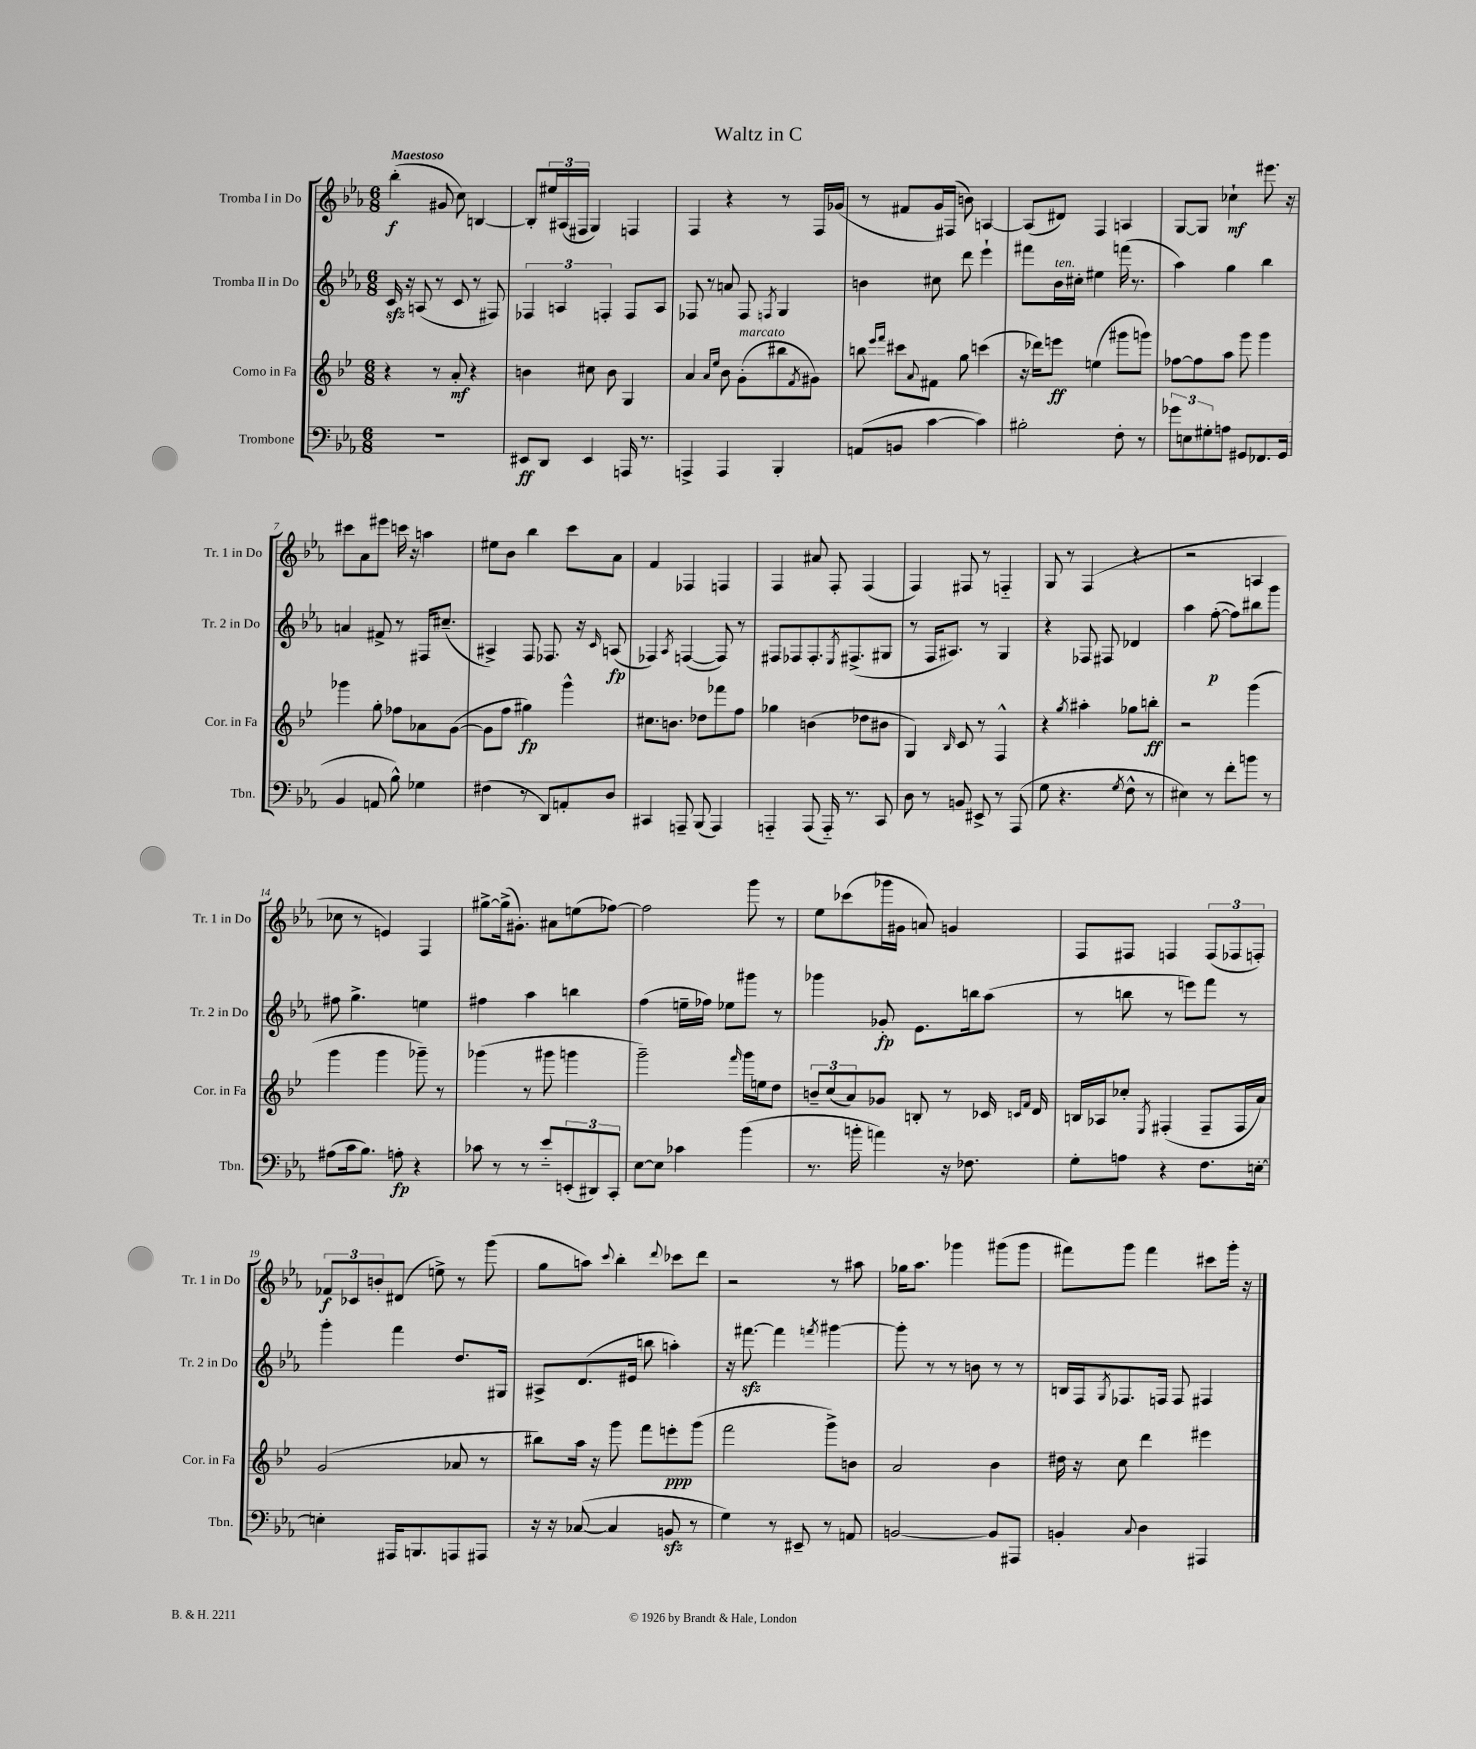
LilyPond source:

\header { title = "Waltz in C" }
<<
\new StaffGroup <<
\new Staff = "s0" \with { instrumentName = "Tromba I in Do" shortInstrumentName = "Tr. 1 in Do" } {
    \clef treble \key ees \major \numericTimeSignature \time 6/8 \tempo "Maestoso"
    bes''4-.\f( gis'8 c''8) b4~ |
    b8-. \tuplet 3/2 { eis''16 ais16( fis16 } g4) f4 |
    f4 r4 r8 f16 ges'16( |
    r8 fis'8 g'16) fis16( b'8) a4~ |
    a8( dis'8) f4 a4 |
    g8~ g8 ces''4-!\mf eis'''8. r16 |
    cis'''8 aes'8 eis'''8 c'''16 r16 a''4 |
    eis''8 bes'8 bes''4 c'''8 aes'8 |
    f'4 fes4 f4 |
    f4 ais'8 f8-. f4( |
    f4) fis8 r8 f4-_ |
    g8 r8 f4( r4 |
    r2 a4 |
    ces''8 r8 e'4) f4 |
    gis''8~-> gis''16->( gis'8.-.) ais'8 e''8( fes''8~) |
    fes''2 g'''8 r8 |
    ees''8 ces'''8( ges'''16 gis'16 a'8) g'4 |
    f8 fis8 f4 \tuplet 3/2 { f8( fes8 f8-.) } |
    \tuplet 3/2 { fes'8\f ces'8 b'8-. } dis'8( e''8->) r8 g'''8( |
    g''8 a''8) \appoggiatura { c'''8 } bes''4-. \appoggiatura { d'''8 } ces'''8 d'''8 |
    r2 r8 ais''8 |
    ges''16 aes''8. ges'''4 gis'''8( gis'''8 |
    fis'''8) g'''8 fis'''4 cis'''8 g'''16-. r16 \bar "|." |
}
\new Staff = "s1" \with { instrumentName = "Tromba II in Do" shortInstrumentName = "Tr. 2 in Do" } {
    \clef treble \key ees \major \numericTimeSignature \time 6/8
    c'16\sfz r16 a8( r8 c'8 r8 fis8) |
    \tuplet 3/2 { fes4 a4 f4-. } f8 a8 |
    fes8 r8 a'8 fes8 \acciaccatura { f8 } g4 |
    b'4 cis''8 d'''8 ees'''4-! |
    fis'''8 bes'16^\markup { \italic "ten." } cis''16-. eis''4 f'''16( r8. |
    aes''4) g''4 bes''4 |
    a'4 fis'8-> r8 fis16 cis''8.--( |
    ais4->) f8 fes8. r16 \grace { c'16 } a8\fp( |
    fes4) \acciaccatura { aes8 } f4~( f8) r8 |
    fis8 fes8 fes8.-. \acciaccatura { ees8 } fis8.->( gis8 |
    r8 f16 ais8.) r8 g4 |
    r4 fes8 fis8 des'4 |
    aes''4 f''8~-.\p( f''8) bis''8 g'''8 |
    fis''8 g''4.-> e''4 |
    fis''4 aes''4 b''4 |
    f''4( e''16-- fes''16) ees''8 gis'''8 r8 |
    ges'''4 ges'8-.\fp ees'8. b''16 aes''8( |
    r8 b''8 r8 e'''8) f'''8 r8 |
    g'''4-. f'''4 d''8. gis16 |
    ais8-> d'8.( eis'16 b''8 a''4-.) |
    r16 fis'''8.~\sfz fis'''4 \acciaccatura { f'''8 } gis'''4~ |
    gis'''8-. r8 r8 b'8 r8 r8 |
    b16 f16 \acciaccatura { g8 } fes8. f16 f8 fis4 \bar "|." |
}
\new Staff = "s2" \with { instrumentName = "Corno in Fa" shortInstrumentName = "Cor. in Fa" } {
    \clef treble \key bes \major \numericTimeSignature \time 6/8
    r4 r8 a'8-.\mf r4 |
    b'4 cis''8 b'8 g4 |
    a'4 \grace { a'16 ees''16 } bes'8 g'8-.^\markup { \italic "marcato" }( bis''8 \acciaccatura { f'8 } gis'8) |
    b''8 \grace { ees'''16 f'''16 } cis'''8 \appoggiatura { a'8 } fis'8 g''8 c'''4( |
    r16 des'''16) e'''8\ff e''4( gis'''8 g'''8) |
    fes''8~ fes''8 a''8 g'''8 g'''4 |
    ges'''4 g''8-. fes''8 aes'8 g'8~( |
    g'8 f''8 gis''4\fp) g'''4-^ |
    cis''8. b'8. des''8 fes'''8 f''8 |
    ges''4 b'4( des''8 bis'8 |
    g4) \grace { bes16 } c'8 r8 f4-^ |
    r4 \acciaccatura { g''8 } ais''4-. ges''8 b''8-.\ff |
    r2 g'''4( |
    g'''4 g'''4 ges'''8--) r8 |
    ges'''4( r8 gis'''8 g'''4 |
    g'''2--) \grace { f'''16 } g'''16 e''16 d''8 |
    \tuplet 3/2 { b'8-- c''8( a'8) } ges'8 b8-. r8 ces'16 \grace { c'16 f'16 } d'16 |
    b16 aes16 ces''8-. \acciaccatura { ees8 } fis4-.( fis8-- fis16 a'16) |
    g'2( aes'8 r8 |
    bis''8) a''16 r16 g'''8 f'''8 e'''8-.\ppp g'''8( |
    f'''2 g'''8->) b'8 |
    a'2 bes'4 |
    dis''16 r16 c''8 d'''4 eis'''4 \bar "|." |
}
\new Staff = "s3" \with { instrumentName = "Trombone" shortInstrumentName = "Tbn." } {
    \clef bass \key ees \major \numericTimeSignature \time 6/8
    R2. |
    eis,8\ff d,8 eis,4 a,,16 r8. |
    a,,4-> a,,4 bes,,4-. |
    a,8( b,8 c'4~ c'4) |
    bis2-. f8-. r8 |
    \tuplet 3/2 { ges'8 e8 gis8-. } a8 gis,8 fes,8. gis,16( |
    bes,4 a,8 bes8-^) ges4 |
    fis4( r8 d,8) a,8-. d8 |
    cis,4 a,,8-- bes,,8( a,,4) |
    a,,4-_ a,,8( a,,16-_) r8. c,8 |
    d8 r8 b,8 eis,8-> r8 aes,,8( |
    g8 r4. \acciaccatura { g8 } f8-^ r8 |
    eis4) r8 f'8-. b'8 r8 |
    ais8( c'16 bes8.) a8-.\fp r4 |
    ces'8 r8 r8 ees'8-_ \tuplet 3/2 { e,8-.( dis,8) c,8-. } |
    ees8~ ees8 ces'4 bes'4( |
    r8. b'16-. a'4) r16 fes8. |
    g8-. a8 r4 f8. e16~-. |
    e4-. ais,,16 b,,8. a,,8 ais,,8 |
    r16 r16 ces8~( ces4 b,8\sfz r8 |
    g4) r8 eis,8-- r8 a,8 |
    b,2~ b,8 ais,,8 |
    b,4-. \appoggiatura { c8 } d4 ais,,4 \bar "|." |
}
>>
>>
